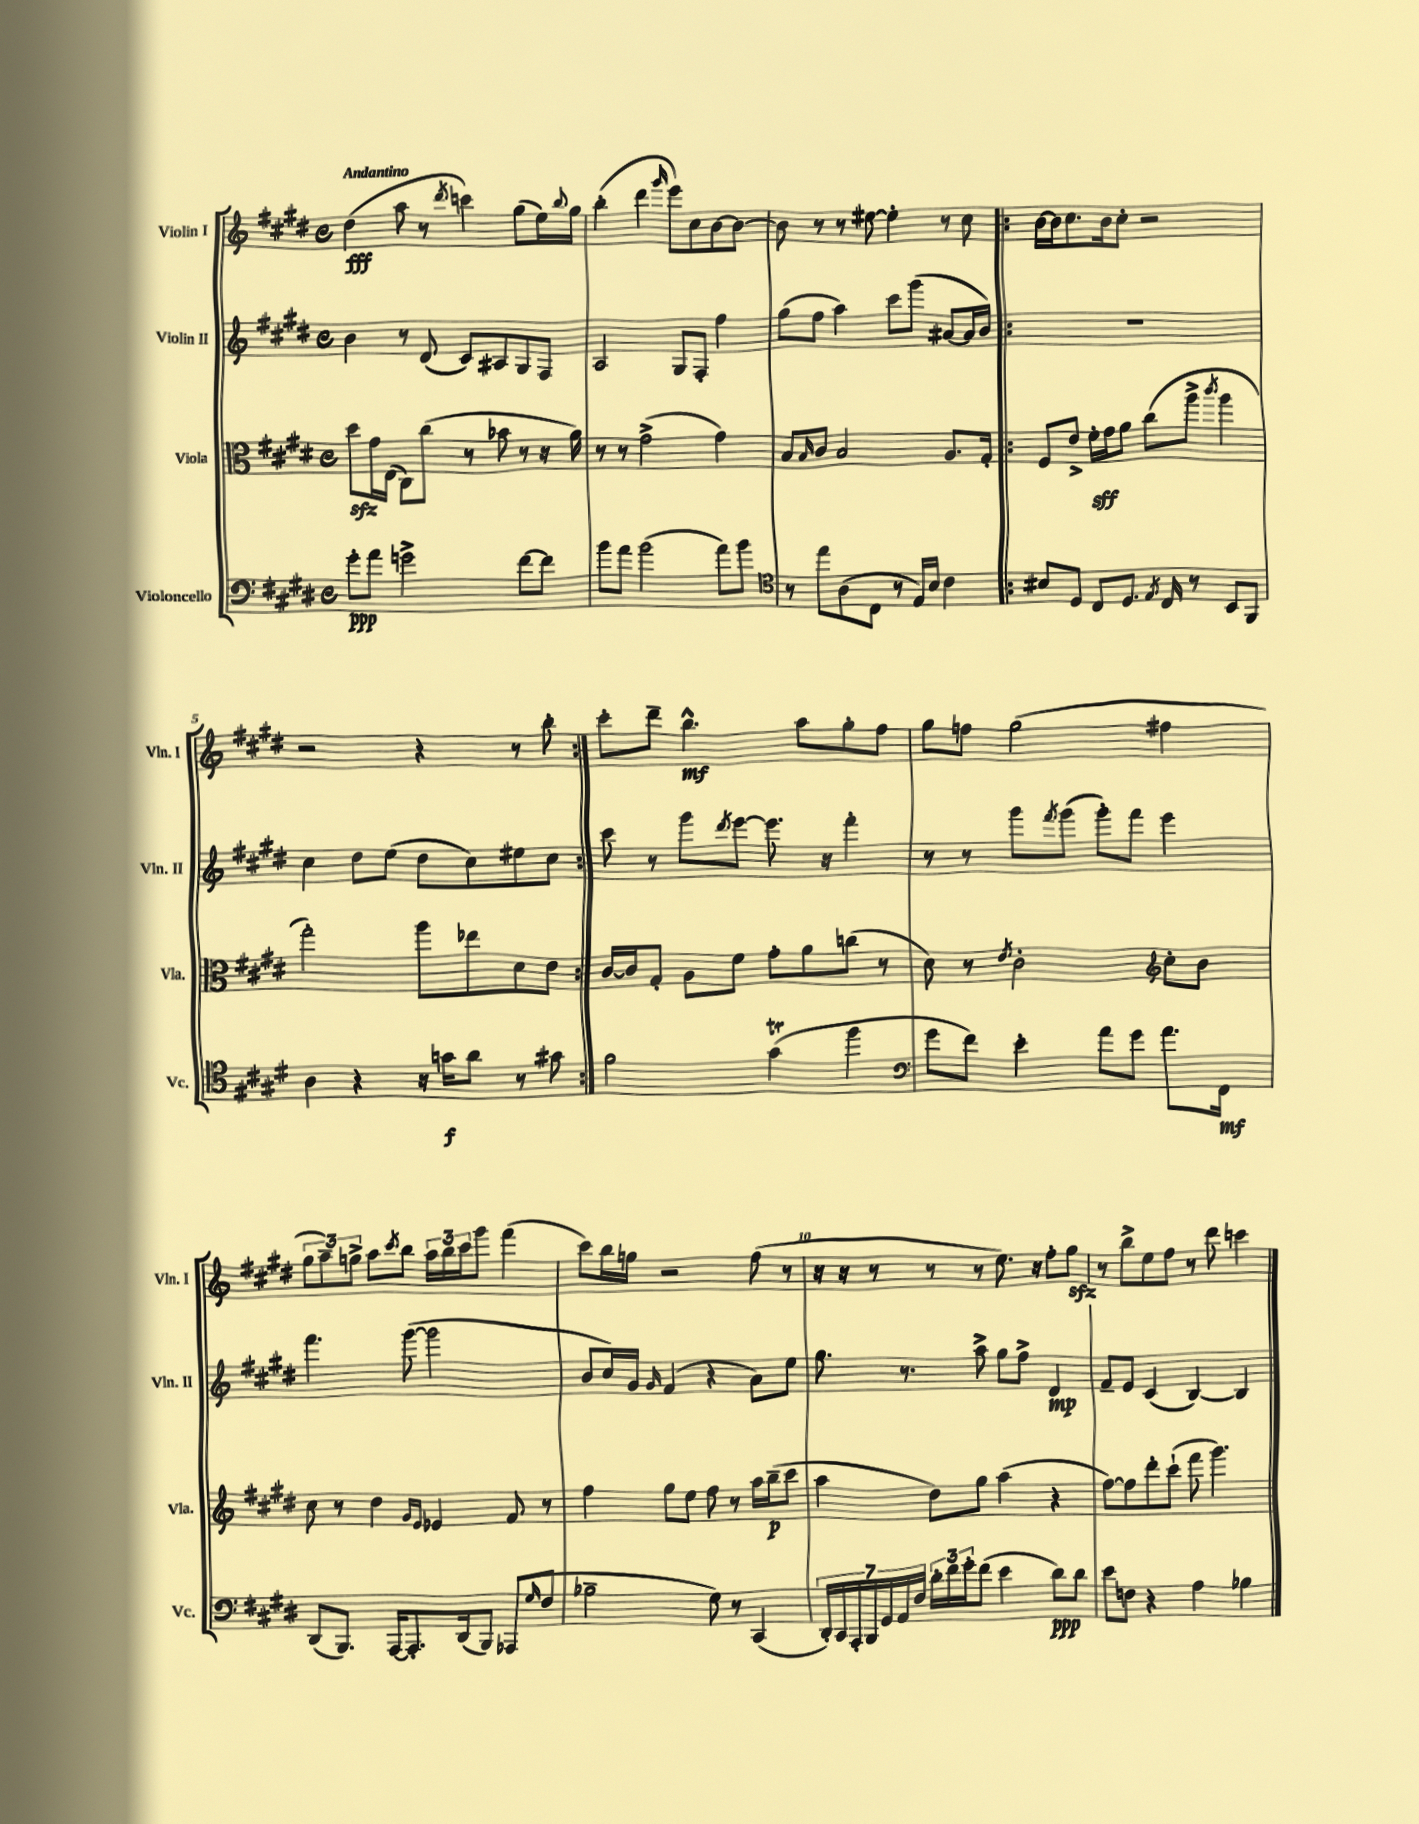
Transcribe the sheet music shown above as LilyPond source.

<<
\new StaffGroup <<
\new Staff = "s0" \with { instrumentName = "Violin I" shortInstrumentName = "Vln. I" } {
    \clef treble \key e \major \defaultTimeSignature \time 4/4 \tempo "Andantino"
    dis''4\fff( a''8 r8 \acciaccatura { dis'''8 } c'''4) gis''8( e''16) \appoggiatura { b''8 } gis''16 |
    b''4-.( dis'''4 \grace { gis'''16 } e'''8) cis''8 b'8~ b'8~ |
    b'8 r8 r8 eis''8~ eis''4-. r8 cis''8 |
    \repeat volta 2 { b'16~ b'16 cis''8. b'16 cis''8-. r2 |
    r2 r4 r8 b''8-. | }
    cis'''8-. dis'''8-- b''4.-^\mf a''8 gis''8-. fis''8 |
    gis''8 f''8 gis''2( fis''4 |
    \tuplet 3/2 { gis''8 a''8--) g''8-> } a''8 \acciaccatura { cis'''8 } b''8 \tuplet 3/2 { a''16 b''16 cis'''16 } gis'''8 fis'''4( |
    cis'''8) b''16 g''16 r2 fis''8( r8 |
    r16 r16 r8 r8 r8 e''8.) r16 fis''8-. gis''8\sfz |
    r8 b''8-> e''8 fis''8 r8 dis'''8 c'''4 \bar "|." |
}
\new Staff = "s1" \with { instrumentName = "Violin II" shortInstrumentName = "Vln. II" } {
    \clef treble \key e \major \defaultTimeSignature \time 4/4
    b'4 r8 dis'8( cis'8) ais8 gis8 fis8 |
    a2 gis8 fis8-. fis''4 |
    gis''8( fis''8 a''4) cis'''8 gis'''8( ais'8~ ais'16 b'16) |
    \repeat volta 2 { R1 |
    cis''4 dis''8 e''8( dis''8 cis''8) eis''8 cis''8 | }
    cis'''8 r8 gis'''8 \acciaccatura { dis'''8 } e'''8~ e'''8. r16 fis'''4-. |
    r8 r8 gis'''8 \acciaccatura { fis'''8 } gis'''8( gis'''8-.) fis'''8 e'''4 |
    fis'''4. gis'''8~( gis'''2 |
    b'8 cis''16) gis'16 \grace { gis'16 } fis'4( r4 a'8) e''8 |
    gis''8. r8. a''8-> gis''8 fis''8-> dis'4\mp |
    fis'8-- e'8 cis'4( b4~) b4 \bar "|." |
}
\new Staff = "s2" \with { instrumentName = "Viola" shortInstrumentName = "Vla." } {
    \clef alto \key e \major \defaultTimeSignature \time 4/4
    dis''8\sfz gis'16 e16( cis8) cis''8( r8 bes'8 r8 r16 a'16) |
    r8 r8 gis'2->( gis'4) |
    b8 \grace { b16 } cis'8 b2 a8. gis16-. |
    \repeat volta 2 { fis8 e'8-> fis'16-.\sff gis'16 a'8 cis''8( a''8-> \acciaccatura { cis'''8 } a''4 |
    gis''2-.) a''8 ees''8 dis'8 e'8 | }
    cis'16~ cis'16 gis8-. a8 fis'8 gis'8-. a'8 c''8( r8 |
    dis'8) r8 \acciaccatura { e'8 } cis'2-. \clef treble cis''8-. b'8 |
    cis''8 r8 dis''4 \grace { gis'16 e'16 } ees'4 fis'8 r8 |
    fis''4 gis''8 e''8 fis''8 r8 a''16 b''16--\p( cis'''8 |
    a''4 dis''8) gis''8 a''4( r4 |
    fis''8~) fis''8 dis'''8-. cis'''8-!( fis'''8 gis'''4.) \bar "|." |
}
\new Staff = "s3" \with { instrumentName = "Violoncello" shortInstrumentName = "Vc." } {
    \clef bass \key e \major \defaultTimeSignature \time 4/4
    gis'8-.\ppp a'8 g'2-> fis'8~ fis'8 |
    b'8 a'8 b'2( a'8) b'8 |
    \clef tenor r8 e''8 a8( cis8 r8 e16) b16 cis'4 |
    \repeat volta 2 { bis8 dis8 cis8 dis8. \acciaccatura { e8 } cis16 r8 b,8 fis,8 |
    a4 r4 r16 g'16\f a'8 r8 gis'8 | }
    fis'2 gis'4\trill( fis''4 |
    \clef bass gis'8 fis'8) e'4-. a'8 gis'8 a'8. fis,16\mf |
    dis,8( b,,8.) a,,16~ a,,8.-. dis,16( b,,8) aes,,8( \grace { gis16 } fis8 |
    bes2-- gis8) r8 cis,4( |
    \tuplet 7/4 { dis,16-.) cis,16 a,,16-. b,,16 gis,16 a,16 fis16 } \tuplet 3/2 { dis'16-. fis'16 gis'16-. } fis'8( e'4 dis'8\ppp) dis'8 |
    e'8 f8 r4 a4 bes4 \bar "|." |
}
>>
>>
\layout { \context { \Score \override BarNumber.break-visibility = ##(#f #t #t) barNumberVisibility = #(every-nth-bar-number-visible 5) } }
